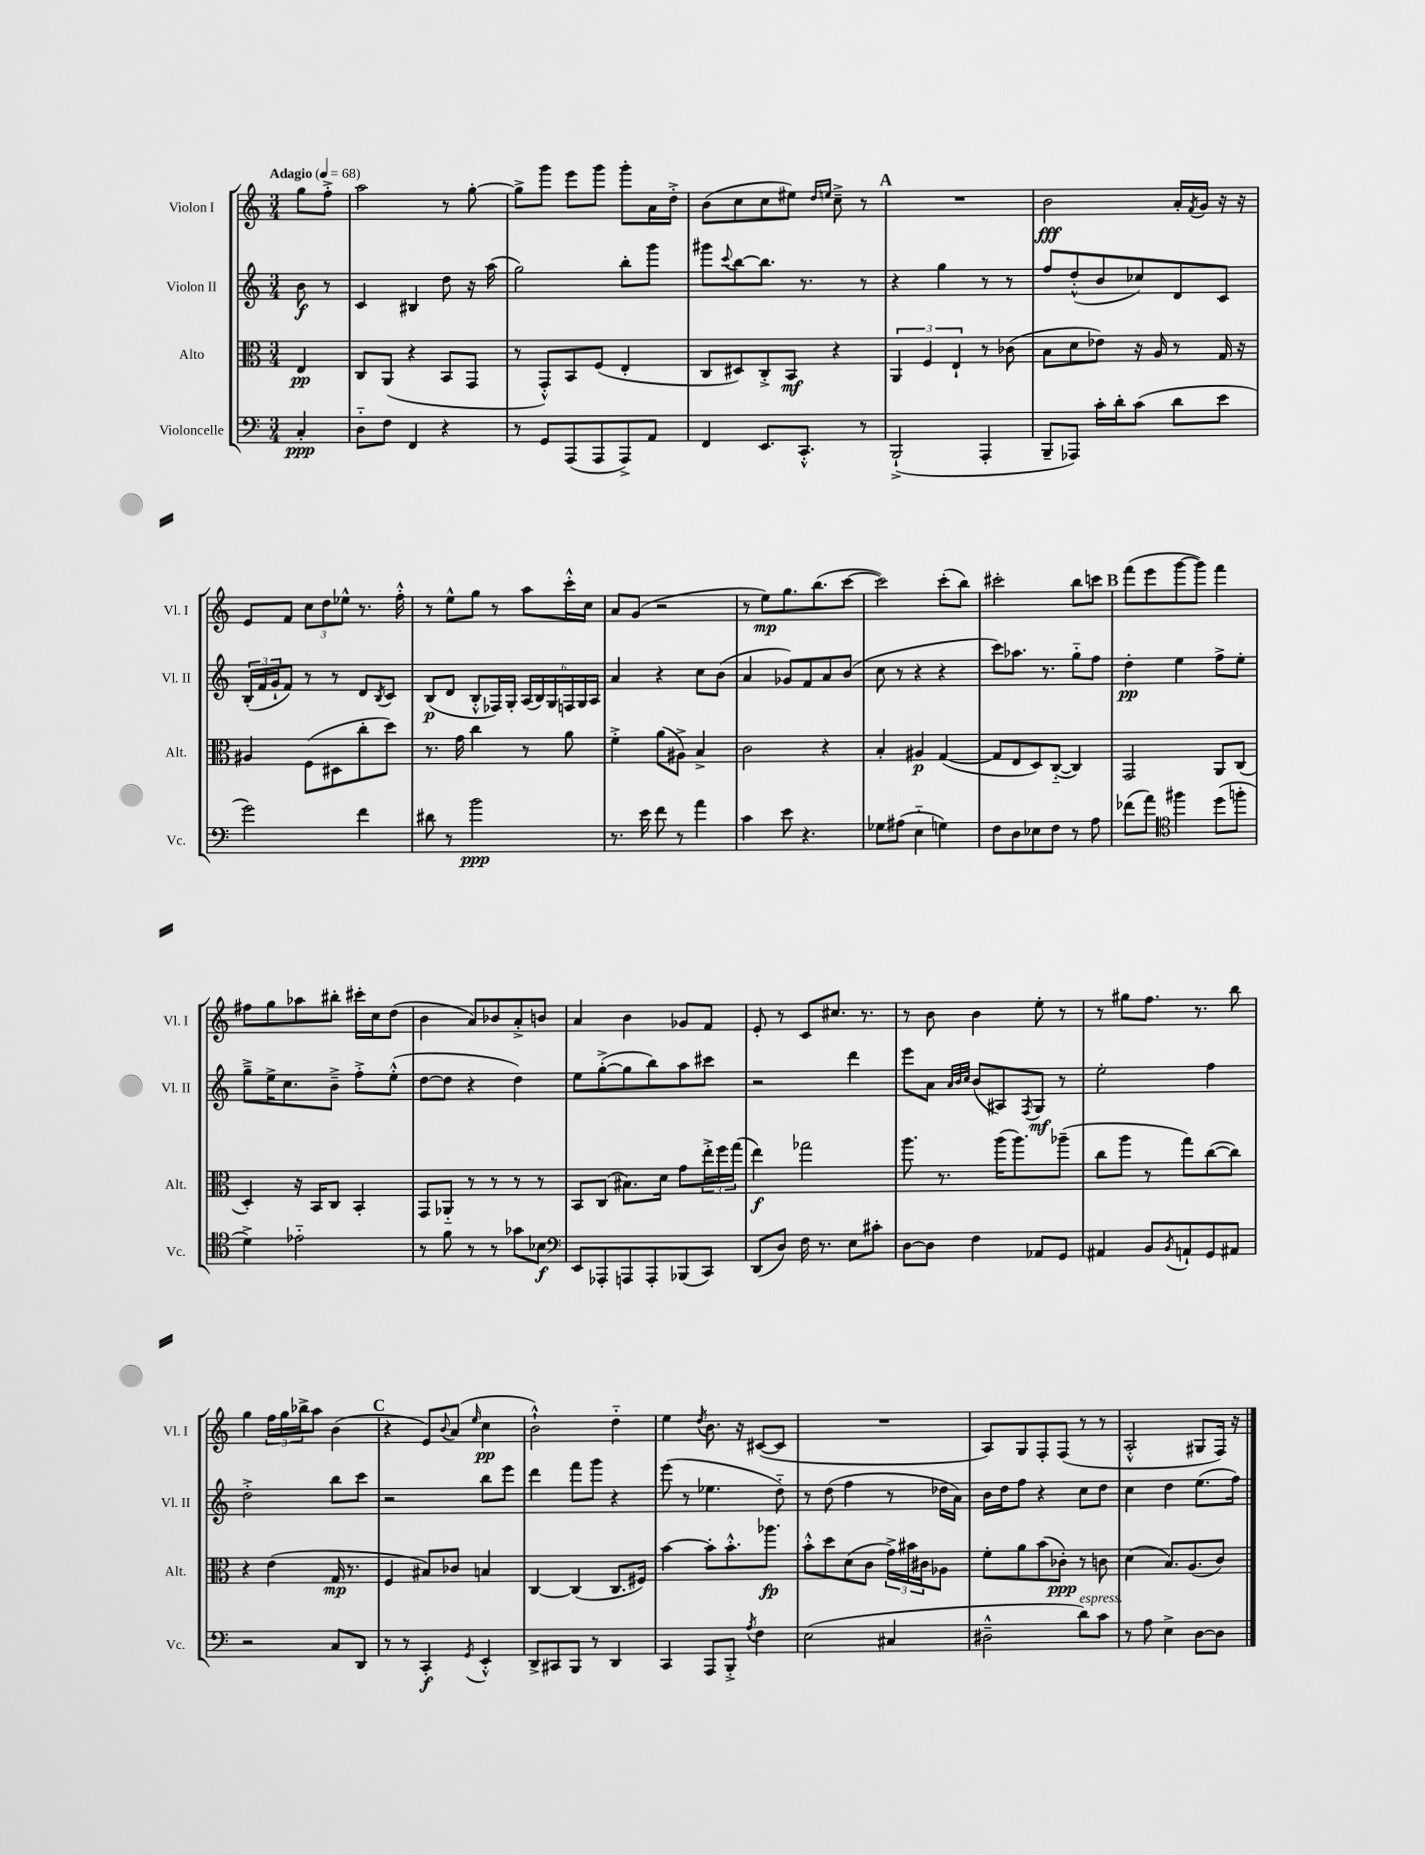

**kern	**kern	**kern	**kern
*staff4	*staff3	*staff2	*staff1
*clefF4	*clefC3	*clefG2	*clefG2
*k[]	*k[]	*k[]	*k[]
*M3/4	*M3/4	*M3/4	*M3/4
*MM68	*MM68	*MM68	*MM68
4C'	4E	8b	8gg
.	.	8r	8ff'^
=	=	=	=
8D'~	8C	4c	2aa
8F	(8AA	.	.
4FF	4r	4B#	.
4r	8BB	8dd	8r
.	8GG	16r	[8gg'
.	.	(16aa	.
=	=	=	=
8r	8r	2gg)	8gg^]
8GG	8GG'^^)	.	8ggg
(8AAA	8BB	.	8eee
8AAA	(8F	.	8ggg
8AAA^)	4E'	8bb'	8ggg'
8AA	.	8ggg	16a
.	.	.	16dd'^
=	=	=	=
4FF	8C	8ggg#	(8b
.	.	8qqccc	.
.	8D#)	[8bb	8cc
8.EE	8C'^	8.bb]	8cc
.	8BB	.	8ee#)
8.CC'^^	.	8.r	.
.	.	.	16qqdd
.	.	.	16qqee
.	4r	.	8cc~^
8r	.	8r	8r
=	=	=	=
(2BBB`^	6AA	4r	2.r
.	6F	.	.
.	.	4gg	.
.	6E`	.	.
4AAA'	8r	8r	.
.	(8c-	8r	.
=	=	=	=
8BBB~	8B	8ff	2b
8AAA-)	8d	(8dd'^^	.
16c'	8e-)	8b	.
16d'	.	.	.
(8c	16r	8cc-)	.
.	16A	.	.
8d	8r	8d	16a'
.	.	.	8qf
.	.	.	16g
8e	16G	8c	16r
.	16r	.	16r
=	=	=	=
2g)	4A#	(24B'	8e
.	.	24f	.
.	.	24g`	.
.	.	8f)	8f
.	(8F	8r	12cc
.	.	.	12dd
.	8D#	8r	.
.	.	.	12ee-^^
4f	8cc'	8d	8.r
.	.	8qB	.
.	8dd)	8c	.
.	.	.	16ff'^^
=	=	=	=
8d#	8.r	(8B	8r
8r	.	8d	8ee^^
.	16g	.	.
2b	4cc	8B'^^	8gg
.	.	16F-)	8r
.	.	16G'	.
.	8r	(24A	8aa
.	.	24B)	.
.	.	24G	.
.	8a	24F	16ccc'^^
.	.	24G	.
.	.	.	16cc
.	.	24A	.
=	=	=	=
8.r	4f'^	4a	8a
.	.	.	(8g
16e	.	.	.
8f	(8a	4r	2r
8r	8A#^)	.	.
4a	4B^	8cc	.
.	.	(8b	.
=	=	=	=
4c	2c	4a	8r
.	.	.	8ee)
8e	.	8g-)	8.gg
4.r	.	8f	.
.	.	.	(8.bb
.	4r	8a	.
.	.	(8b	[8ccc
=	=	=	=
8G-	4B'	8cc	2ccc])
(8A#	.	8r	.
4E'~	4A#	4r	.
4G)	([4G	4r	(8ccc'
.	.	.	8bb)
=	=	=	=
8F	8G]	8ccc)	2ccc#'
8D	8E	8.aa-	.
8E-	8D)	.	.
.	.	8.r	.
8F	([8C'~	.	.
8r	4C])	8gg'~	8bb
8A	.	8ff	8ccc
=	=	=	=
(8f-	2GG	4dd'	(8fff
8a)	.	.	8eee
*clefC4	*	*	*
4ff#	.	4ee	[8ggg
.	.	.	8ggg])
(8dd	8AA	8ff^	4fff
8ff'	(8C	8ee'	.
=	=	=	=
4d^)	4D')	8gg~^	8ff#
.	.	16ee^	8gg
.	.	8.cc	.
2e-'~	16r	.	8aa-
.	16BB	.	.
.	8C	8b~^	8bb#'
.	4BB'	8ff'^	16ccc#'
.	.	.	16cc
.	.	(8ee'^^	(8dd
=	=	=	=
8r	8GG	[8dd	4b
8f	8AA-'~	8dd]	.
8r	8r	4r	8a)
8r	8r	.	8b-
8g-	8r	4dd)	8a'^
8B-	8r	.	8b
=	=	=	=
*clefF4	*	*	*
8EE	8BB	8ee	4a
8AAA-'	(8C	([8gg'^	.
8AAA	8.B#)	8gg]	4b
8AAA'	.	8bb)	.
.	16d	.	.
(8BBB-	8g	8aa	8g-
8CC)	24ee'^	8ccc#	8f
.	24ff	.	.
.	(24gg	.	.
=	=	=	=
(8DD	4ee)	2r	8e'
8D)	.	.	8r
16F	2gg-	.	8c
8.r	.	.	.
.	.	.	8.cc#
8E	.	4ddd	.
.	.	.	8.r
8c#'	.	.	.
=	=	=	=
[8D	8.aa	8eee	8r
8D]	.	8a	8b
.	8.r	.	.
.	.	32qqa	.
.	.	32qqb	.
.	.	32qqcc	.
4F	.	(8b	4b
.	(16aa	8A#)	.
.	8.aa)	.	.
.	.	8qF	.
8AA-	.	8G	8ee'
8GG	(8aa-~	8r	8r
=	=	=	=
4AA#	8cc	2ee'	8r
.	8aa	.	8gg#
8BB	8r	.	8.ff
8qBB	.	.	.
8AA`	8gg)	.	.
.	.	.	8.r
8GG	([8cc	4ff	.
8AA#	8cc])	.	8bb
=	=	=	=
2r	4r	2dd'^	4gg
.	(4e	.	24ff
.	.	.	24gg
.	.	.	24bb-^
.	.	.	8aa
8C	16G	8bb	(4b
.	8.r	.	.
8DD	.	8ccc	.
=	=	=	=
8r	4F	2r	4r
8r	.	.	.
4CC'	8B#)	.	8e)
.	.	.	8qqb
.	8c-	.	(8a
8qGG	.	.	16qqee
4EE'^^	4B	8bb	4cc
.	.	8eee	.
=	=	=	=
8DD^	[4C	4ddd	2b`^^)
8CC#	.	.	.
8BBB	(4C]	8fff	.
8r	.	8ggg	.
4DD	8.C	4r	4dd'~
.	16F#)	.	.
=	=	=	=
4CC	[4b	(8eee	4ee
.	.	8r	.
.	.	.	8qdd
8AAA	8b']	4.ee-	8.b
8BBB'^	8.b'^^	.	.
.	.	.	16r
8qA	.	.	.
4F	.	.	([8c#
.	8.aa-	.	.
.	.	8dd'~)	8c#]
=	=	=	=
(2E	8b'^^	8r	2.r
.	8dd	(8dd	.
.	(8d	4ff	.
.	8c	.	.
4C#	24g^)	8r	.
.	24b#	.	.
.	24c#	.	.
.	8A-	16dd-	.
.	.	16a)	.
=	=	=	=
2D#~^^	8f'	16b	8A)
.	.	16dd	.
.	8a	8ff	8G
.	(8b	4r	8F'
.	8c-')	.	(8F
8d)	8r	8cc	8r
8c	8c	8dd	8r
=	=	=	=
8r	(4d	4cc	2A'^^
8A	.	.	.
4E^	8.B)	4dd	.
.	(8.A	.	.
[8D	.	(8.ee	8G#
8D]	8c)	.	16F)
.	.	16ff)	16r
==	==	==	==
*-	*-	*-	*-
